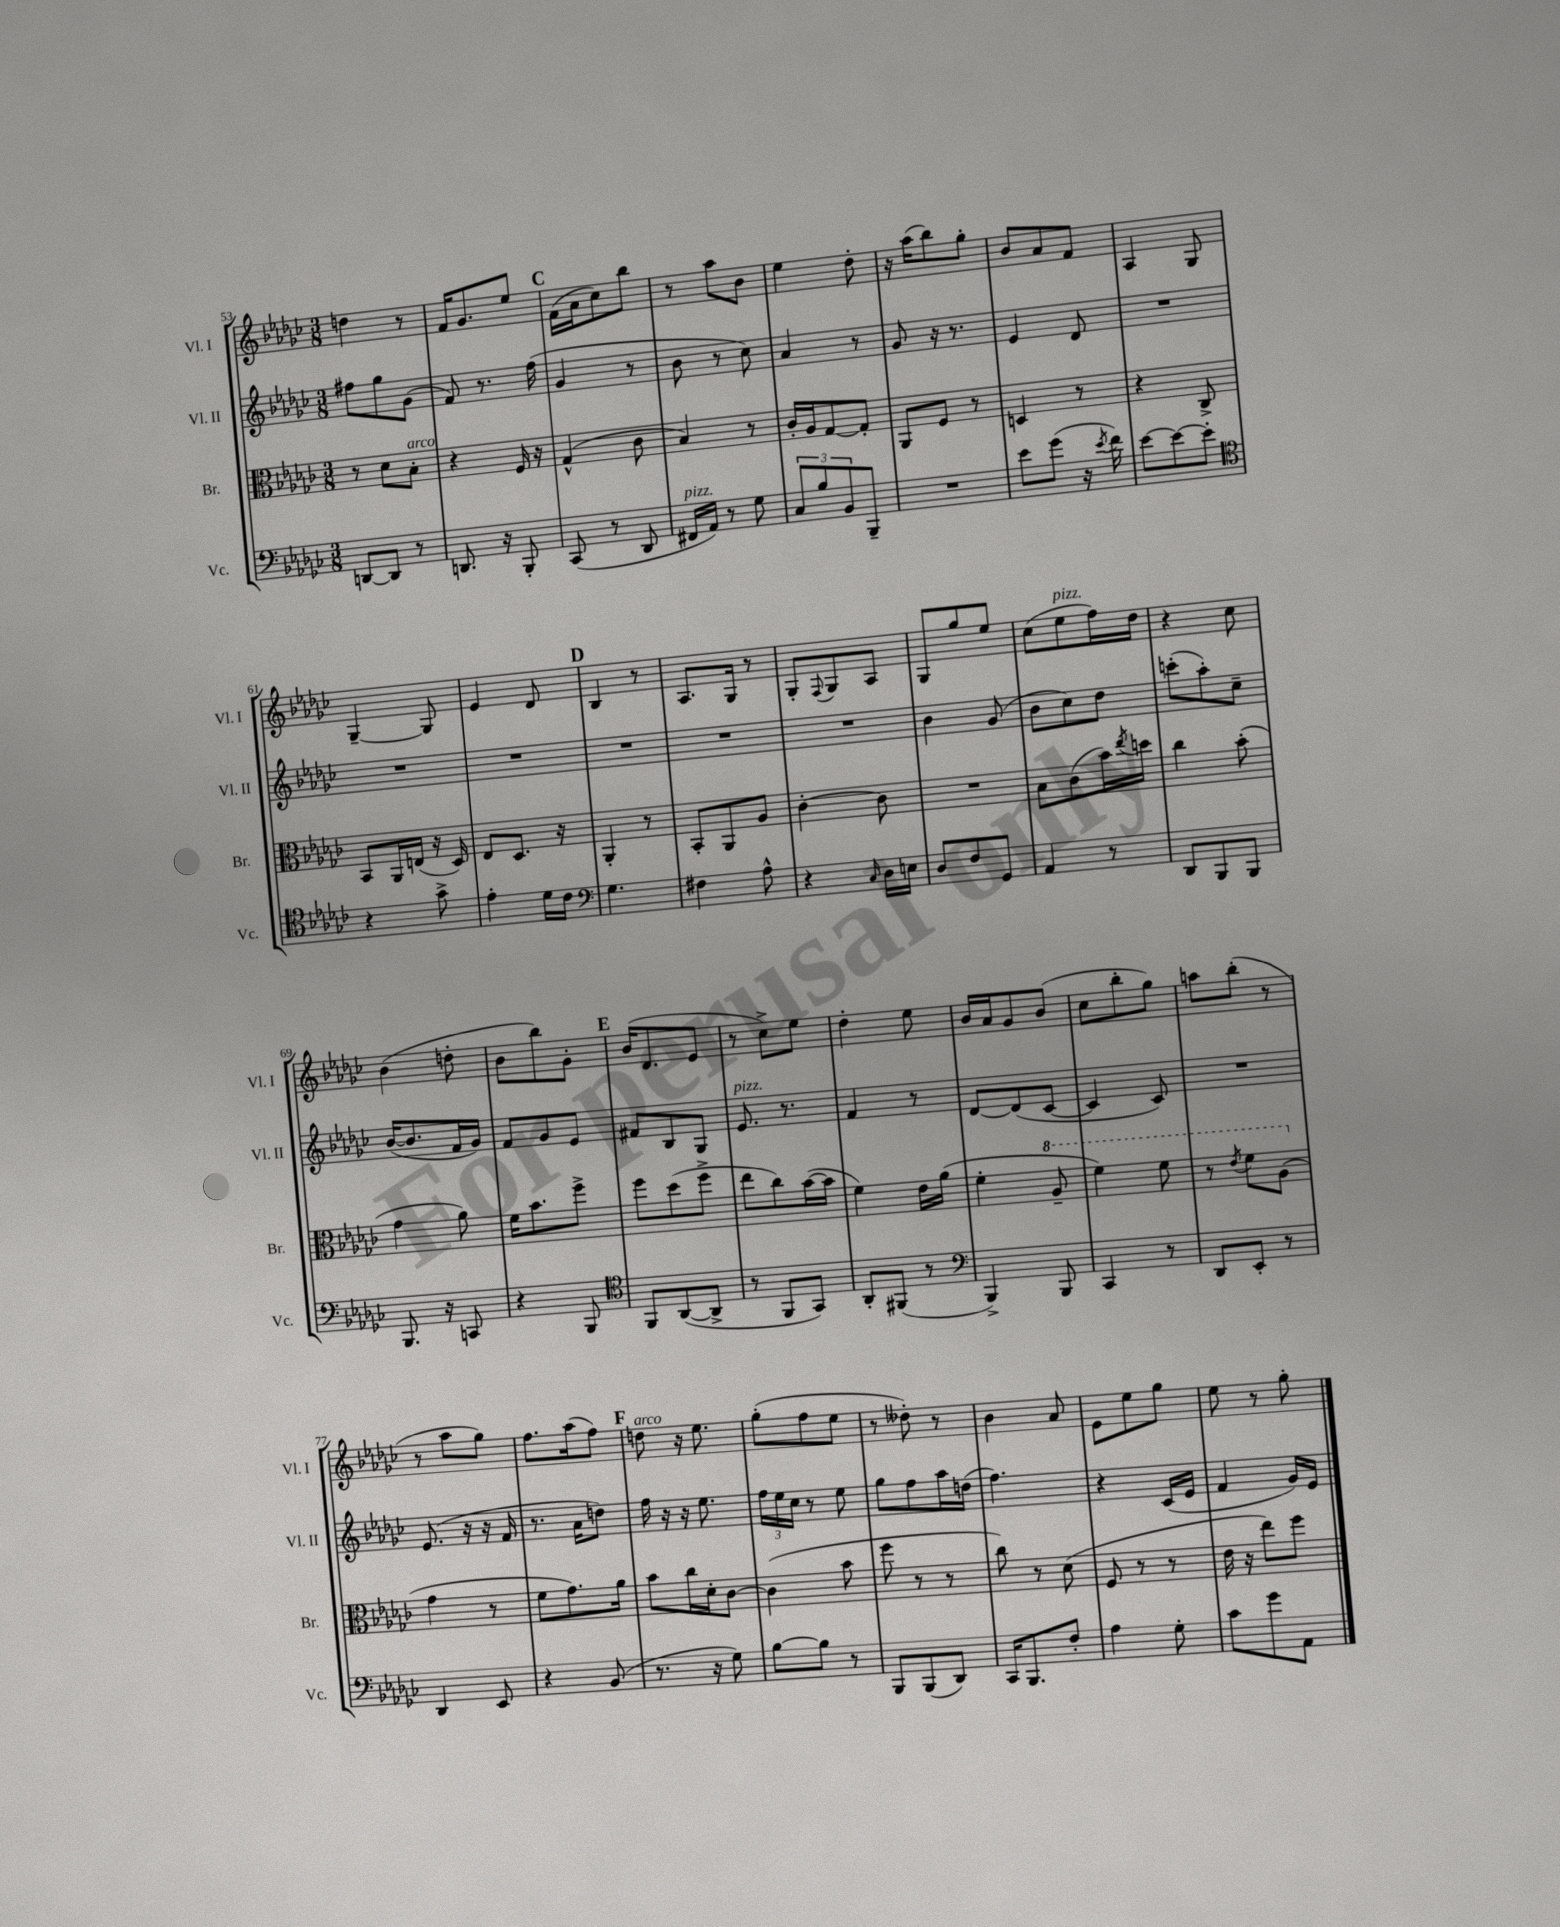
<<
\new StaffGroup <<
\new Staff = "s0" \with { instrumentName = "Vl. I" shortInstrumentName = "Vl. I" } {
    \clef treble \key ges \major \numericTimeSignature \time 3/8
    d''4 r8 |
    f'16 ges'8. ees''8 |
    \mark \markup { \bold "C" } f'16( aes'16 ces''8) bes''8 |
    r8 aes''8 bes'8 |
    ees''4 des''8-. |
    r16 aes''16( bes''8) ges''8-. |
    bes'8 aes'8 f'8 |
    aes4 ges8 |
    ges4~-- ges8 |
    ees'4 des'8 |
    \mark \markup { \bold "D" } bes4 r8 |
    aes8. ges16 r8 |
    ges8-. \appoggiatura { f8 } ges8 aes8 |
    ges8 ges''8 ees''8 |
    ces''8( ees''8^\markup { \italic "pizz." } f''16) des''16 |
    r4 ces''8 |
    bes'4( d''8-. |
    bes'8 bes''8) ges'8-. |
    \mark \markup { \bold "E" } bes'16( des'8. ees'8 |
    r8 ces''8->) ees''8 |
    des''4-. ees''8 |
    bes'16 aes'16 ges'8 bes'8( |
    ces''8 bes''8-. ges''8) |
    a''8 bes''8-.( r8 |
    r8 aes''8 ges''8) |
    f''8. aes''16( f''8) |
    \mark \markup { \bold "F" } d''8^\markup { \italic "arco" } r16 ees''8. |
    ges''8-.( f''8 ees''8 |
    r8 deses''8-.) r8 |
    bes'4 aes'8 |
    ees'8 ees''8 ges''8 |
    ees''8 r8 ges''8-. \bar "|." |
}
\new Staff = "s1" \with { instrumentName = "Vl. II" shortInstrumentName = "Vl. II" } {
    \clef treble \key ges \major \numericTimeSignature \time 3/8
    fis''8 ges''8 ges'8( |
    f'8) r8. f''16( |
    \mark \markup { \bold "C" } ges'4 r8 |
    bes'8 r8 ces''8) |
    aes'4 r8 |
    ges'8 r16 r8. |
    ees'4 des'8 |
    R4. |
    R4. |
    R4. |
    \mark \markup { \bold "D" } R4. |
    R4. |
    R4. |
    bes'4 ges'8( |
    bes'8 ces''8) des''8 |
    c'''8-.( aes''8-.) ces''8-- |
    bes'16~( bes'8. f'16 ges'16) |
    f'8 ges'8 ees'8 |
    \mark \markup { \bold "E" } fis'8 bes8 ges8 |
    ees'8.^\markup { \italic "pizz." } r8. |
    f'4 r8 |
    des'8~ des'8( ces'8~ |
    ces'4 ces'8) |
    R4. |
    ees'8.( r16 r16 f'16 |
    r8. aes'16 d''8) |
    \mark \markup { \bold "F" } f''16 r16 r16 ees''8. |
    \tuplet 3/2 { f''16 ees''16 ces''16 } r8 ees''8 |
    ges''8 f''8 aes''16 d''16( |
    f''4.) |
    r4 ces'16( ees'16 |
    f'4 ges'16) ees'16 \bar "|." |
}
\new Staff = "s2" \with { instrumentName = "Br." shortInstrumentName = "Br." } {
    \clef alto \key ges \major \numericTimeSignature \time 3/8
    r8 des'8 bes8-.^\markup { \italic "arco" } |
    r4 f16 r16 |
    \mark \markup { \bold "C" } ges4-^( ces'8 |
    bes4) r8 |
    ces'16-. aes16 ges8~ ges8-. |
    aes,8 f8 r8 |
    d4 r8 |
    r4 ces8-> |
    bes,8 aes,16 e16( r16 des16) |
    ees8 des8. r16 |
    \mark \markup { \bold "D" } aes,4-. r8 |
    bes,8-. aes,8 aes8 |
    ces'4~-. ces'8 |
    R4. |
    bes8 ces'8( bes'16) \acciaccatura { ees''8 } d''16 |
    ces''4 bes'8-.( |
    ges'4 aes'8) |
    f'16 bes'8. f''8-> |
    \mark \markup { \bold "E" } f''8 des''8( f''8-> |
    ees''8 ces''8) bes'16~( bes'16 |
    f'4) ees'16 aes'16( |
    f'4-. \ottava #1 aes'8-- |
    f''4) f''8 |
    r8 \acciaccatura { ees''8 } f''8 aes'8( \ottava #0 |
    ges'4 r8 |
    f'8 ges'8.) aes'16 |
    \mark \markup { \bold "F" } bes'8 ces''16 des'16-. ces'8~ |
    ces'4( bes'8 |
    f''8 r8 r8 |
    ces''8) r8 des'8( |
    f8 r8 r8 |
    ees'16 r16 ees''8) f''8 \bar "|." |
}
\new Staff = "s3" \with { instrumentName = "Vc." shortInstrumentName = "Vc." } {
    \clef bass \key ges \major \numericTimeSignature \time 3/8
    d,8~ d,8 r8 |
    d,8. r16 bes,,8-. |
    \mark \markup { \bold "C" } ces,8( r8 des,8 |
    fis,16^\markup { \italic "pizz." } aes,16) r8 ges8 |
    \tuplet 3/2 { ces8 bes8 bes,8 } bes,,8-- |
    R4. |
    ees'8 ges'8( r16 \acciaccatura { ees'8 } f'16) |
    ees'8~ ees'8~ ees'8-. |
    \clef tenor r4 ges'8-> |
    ees'4-. des'16 ces'16 |
    \mark \markup { \bold "D" } \clef bass ges4. |
    fis4 aes8-^ |
    r4 \grace { ces16 } des16 e16 |
    des8 f8 ges,8 |
    aes,4 r8 |
    des,8 bes,,8 bes,,8 |
    bes,,8. r16 c,8 |
    r4 bes,,8 |
    \mark \markup { \bold "E" } \clef tenor f,8 aes,8~( aes,8-> |
    r8 f,8 ges,8) |
    aes,8-. fis,8( r8 |
    \clef bass bes,,4->) bes,,8 |
    ces,4 r8 |
    des,8 ees,8-. r8 |
    des,4 ees,8 |
    r4 bes,8( |
    \mark \markup { \bold "F" } r8. r16 ges8) |
    bes8~ bes8 r8 |
    bes,,8 bes,,8( des,8) |
    ces,16 bes,,8. f8-. |
    aes4 ges8-. |
    ces'8 ges'8 aes,8 \bar "|." |
}
>>
>>
\layout { \context { \Score currentBarNumber = #53 } }
